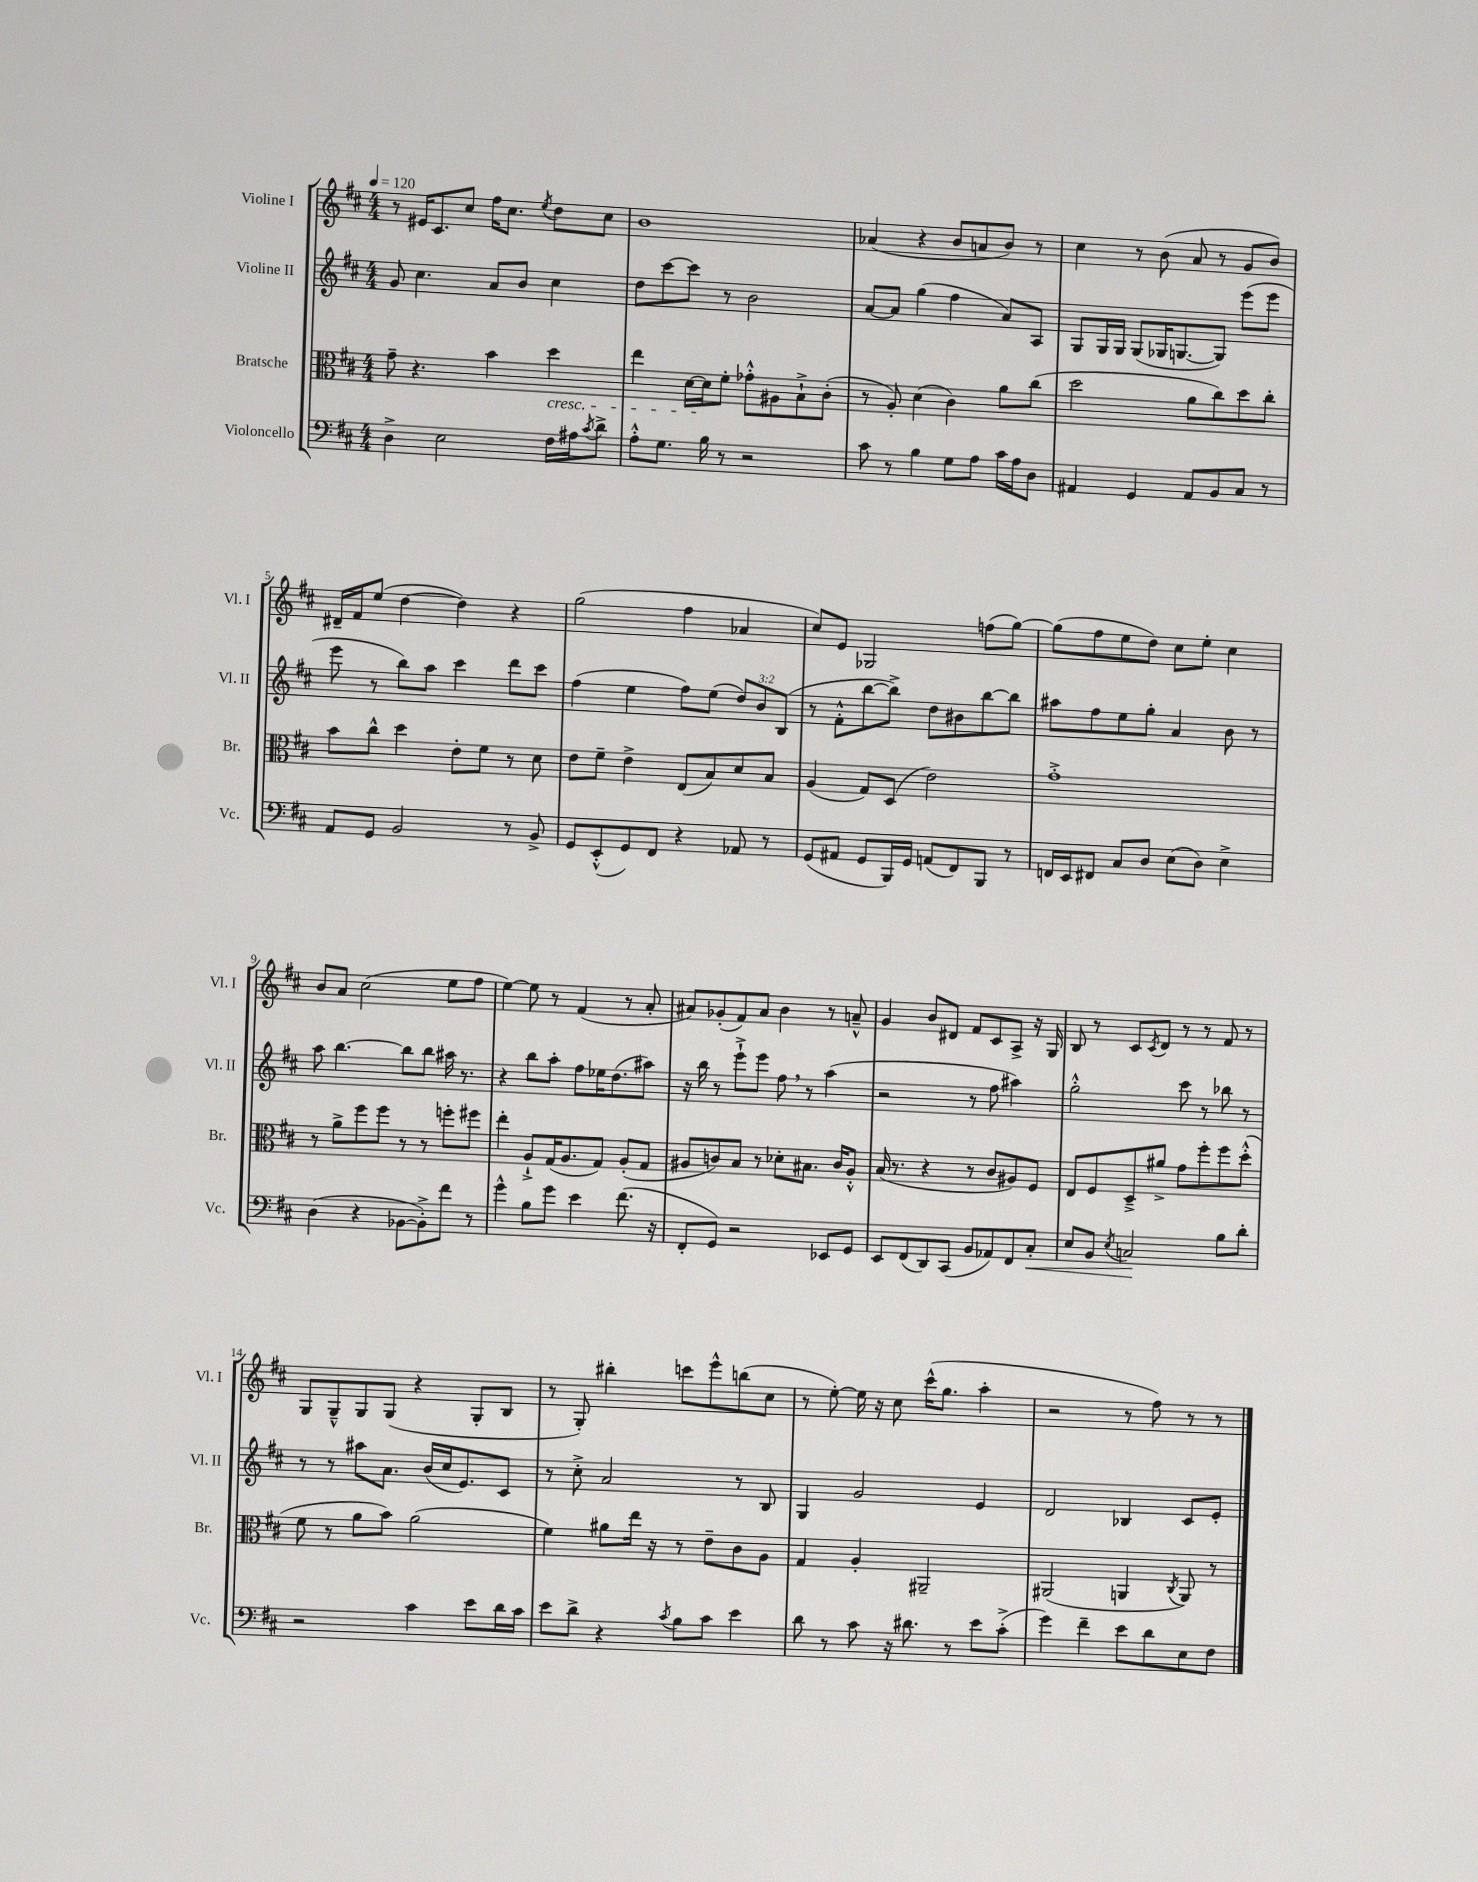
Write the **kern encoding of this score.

**kern	**kern	**kern	**kern
*staff4	*staff3	*staff2	*staff1
*clefF4	*clefC3	*clefG2	*clefG2
*k[f#c#]	*k[f#c#]	*k[f#c#]	*k[f#c#]
*M4/4	*M4/4	*M4/4	*M4/4
*MM120	*MM120	*MM120	*MM120
4D^\	8g~\	8g/	8r
.	4.r	4.cc#\	16e#/LK
.	.	.	8.c#/
2E\	.	.	.
.	.	.	8cc#/J
.	4b\	8a/L	16ff#\LK
.	.	.	8.cc#\J
.	.	8b/J	.
.	.	.	8qee/
16F#\LL	4dd\	4cc#\	8dd\L
16A#\J	.	.	.
8qc#/	.	.	.
8d^\J	.	.	8cc#\J
=	=	=	=
8A'^^\L	4ee\	8dd\L	1b
8.G\J	.	[8ccc#\	.
.	[16d\LL	8ccc#\]J	.
16B\	16d\]J	.	.
8r	8f#'\J	8r	.
2r	8g-'^^\L	2b\	.
.	8A#\	.	.
.	8B`^\	.	.
.	(8c#'\J	.	.
=	=	=	=
8c#\	8r	[8a/L	(4a-/
8r	8A'/)	8a/]J	.
4B\	(4d\	(4gg\	4r
8G\L	4c#\)	4ff#\	8b/L
8A\J	.	.	8a/
16c#\LL	8a\L	8a/L)	8b/J)
16A\J	.	.	.
8D\J	(8cc#\J	8A/J	8r
=	=	=	=
4AA#/	2dd\	8G/L	4cc#\
.	.	16G/L	.
.	.	16G/JJ	.
4GG/	.	(8G/L	8r
.	.	16G-/K	(8b\
.	.	[8.G/	.
8AA#/L	8a\L	.	8a/
8BB/	8cc#\)	8G/]J)	8r
8C#/J	8dd\	(8eee\L	8g/L
8r	8cc#'\J	8eee\J	8b/J)
=	=	=	=
8AA/L	8b\L	8eee\	16d#~/LL
.	.	.	16f#/J
8GG/J	8cc#^^\J	8r	(8ee/J
2BB/	4dd\	8bb\L)	[4dd\
.	.	8aa\J	.
.	8e'\L	4ccc#\	4dd\])
.	8f#\J	.	.
8r	8r	8ddd\L	4r
8BB^/	8d\	8ccc#\J	.
=	=	=	=
8GG/L	8e\L	(4ff#\	(2gg\
(8EE'^^/	8f#~\J	.	.
8GG/)	4e^\	4ee\	.
8FF#/J	.	.	.
4r	(8E/L	8ff#\L)	4ff#\
.	8B/)	(8ee\J	.
8AA-/	8d/	12dd/L)	4a-/
.	.	12b/	.
8r	8B/J	.	.
.	.	(12B/J	.
=	=	=	=
(8GG/L	(4A/	8r	8cc#/L)
8AA#/J	.	8f#'^^\L	8e/J
8GG/L	8G/L)	[8bb\	2G-/
16BBB/L)	(8D/J	8bb^\]J)	.
16GG/JJ	.	.	.
(8AA/L	2e\)	8dd\L	.
8FF#/)	.	8b#\	.
8BBB/J	.	[8bb\	(8ff\L
8r	.	8bb\]J	[8gg\J)
=	=	=	=
16FF/LL	1g'^	8aa#\L	(8gg\]L
16EE/J	.	.	.
8FF#/J	.	8ff#\	8ff#\
8C#/L	.	8ee\	8ee\
8D/J	.	8gg'\J	8dd\J)
(8E\L	.	4a/	8cc#\L
8D\J)	.	.	8ee'\J
4E^\	.	8b\	4cc#\
.	.	8r	.
=	=	=	=
(4D\	8r	8aa\	8b/L
.	8a^\L	[4.bb\	8a/J
4r	8ff#\	.	(2cc#\
.	8ff#\J	.	.
[8BB-\L	8r	8bb\]L	.
8BB-'^\])	8r	8bb\J	.
8f#\J	8ff'\L	16aa#\	8ee\L
.	.	8.r	.
8r	8ff#\J	.	8ff#\J
=	=	=	=
4g^^\	4ee'\	4r	[4ee\)
8B\L	8A`^/L	8bb\L	8ee\]
8g\J	(16G/K	8aa'\J	8r
.	8.A/	.	.
4e\	.	8ff#\L	(4f#/
.	8G/J)	16ee-\K	.
.	.	(8.dd\	.
(8.f#\	(8A'/L	.	8r
.	8G/J	8aa#\J)	8a'/
16r	.	.	.
=	=	=	=
8FF#'/L	8A#/L	16r	8a#/L)
.	.	16bb\	.
8GG/J)	8c/)	8r	(8g-'/
2r	8B/J	8eee`^\L	8f#/)
.	8r	8eee\J	8a#/J
.	8d-'\L	8ff#\	4b\
.	8.B#\J	8r	.
8EE-/L	.	(4aa\	8r
.	16c/LK	.	.
8GG/J	8A#'^^/J	.	8a~^^/
=	=	=	=
8EE/L	(16B/	2r	4g/
.	8.r	.	.
(8FF#/	.	.	.
8DD/)	4r	.	8b/L
(8CC#/J	.	.	8d#/J
8BB/L	8r	8r	8f#/L
8AA-/)	8c#/L	8ff#\	8c#/
8FF#/	8A#/)	4aa#\)	8A^/J
8C#'/J	8F#/J	.	16r
.	.	.	16G/
=	=	=	=
8E/L	8E/L	2gg'^^\	8B/
8BB/J	8F#/	.	8r
8qE/	.	.	.
2C/	8D~^/	.	8c#/L
.	.	.	8qc#/
.	8a#^/J	.	8d/J
.	8g\L	8ccc#\	8r
.	8ff#'\	8r	8r
8B\L	8ff#\	8bb-\	8f#/
8d'\J	(8dd'^^\J	8r	8r
=	=	=	=
2r	8f#\	8r	8G/L
.	8r	8r	8G~^^/
.	8a\L	8aa#\L	8G/
.	8b\J)	8.a\J	(8G/J
4c#\	(2a\	.	4r
.	.	(16b/LL	.
.	.	16cc#/J	.
.	.	8.e/)	.
8e\L	.	.	8G'/L
16d\L	.	8c#/J	8B/J
16c#\JJ	.	.	.
=	=	=	=
8e\L	4f#\)	8r	8r
8d^\J	.	8cc#'^\	8G'/)
4r	8a#\L	2a/	4bb#'\
.	16ee\Jk	.	.
.	16r	.	.
8qc#/	.	.	.
8B\L	8r	.	8ccc\L
8c#\J	8e~\L	.	8eee^^\
4e\	8c#\	8r	(8bb\
.	8A\J	8B/	8cc#\J
=	=	=	=
8d\	4G/	4G/	8r
8r	.	.	[8ee'\)
8c#\	4A'/	2g/	16ee\]
.	.	.	16r
16r	.	.	8cc#\
8.d#\	.	.	.
.	2AA#~/	.	(16ccc#^^\LK
.	.	.	8.gg\J
8r	.	.	.
8e\L	.	4e/	4aa'\
(8c#'^\J	.	.	.
=	=	=	=
4g\)	(2AA#/	2d/	2r
4f#~\	.	.	.
8e\L	4AA/	4B-/	8r
8d\	.	.	8ff#\)
.	8qC#/	.	.
8E\	8AA/)	8c#/L	8r
8F#\J	8r	8e'/J	8r
==	==	==	==
*-	*-	*-	*-
